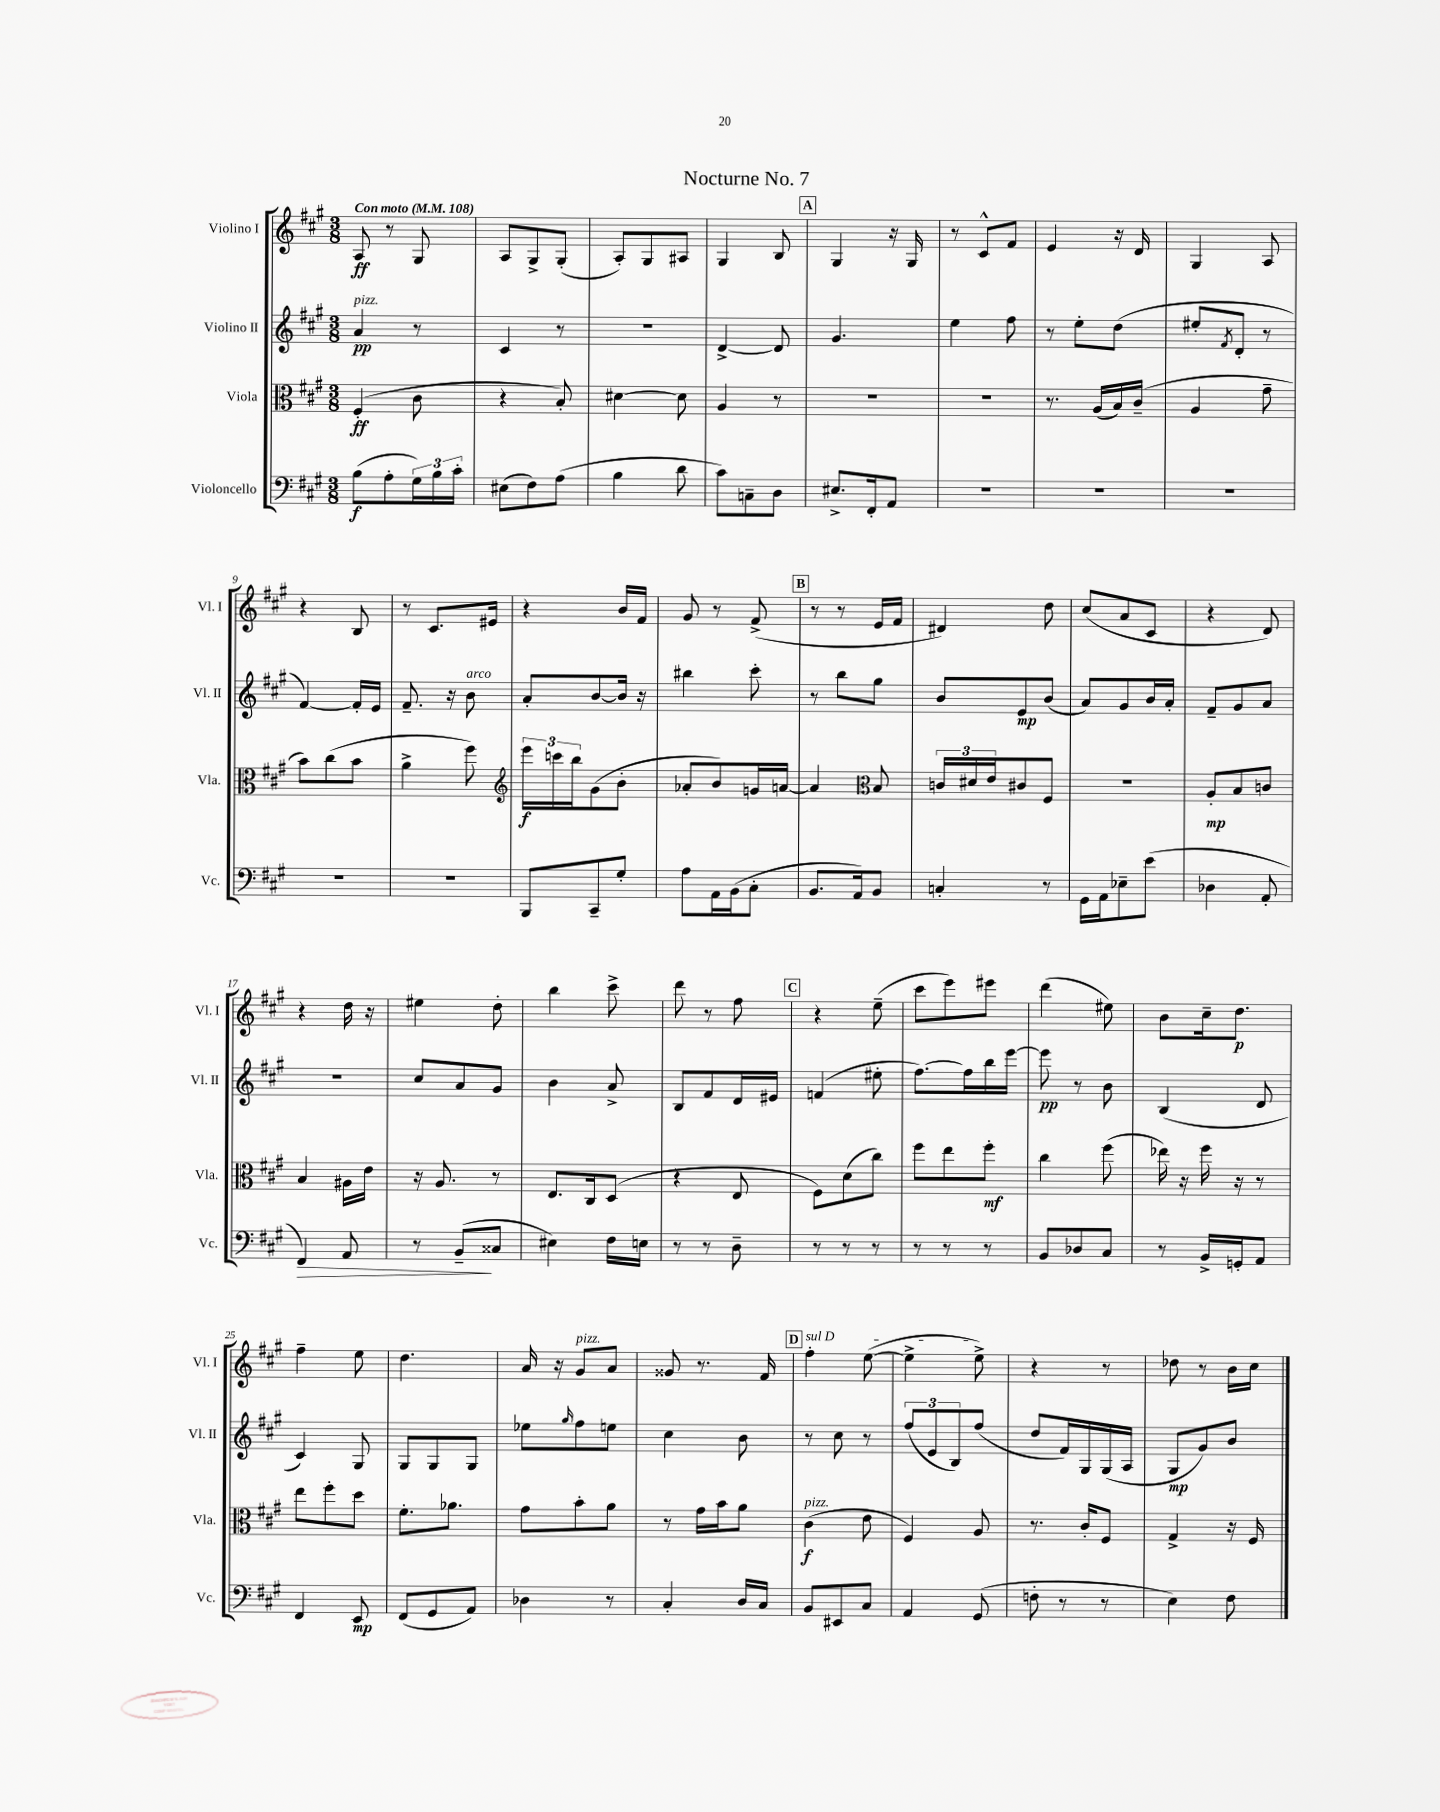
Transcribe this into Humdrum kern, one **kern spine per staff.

**kern	**dynam	**kern	**dynam	**kern	**dynam	**kern	**dynam
*part4	*part4	*part3	*part3	*part2	*part2	*part1	*part1
*staff4	*staff4	*staff3	*staff3	*staff2	*staff2	*staff1	*staff1
*I"Violoncello	*	*I"Viola	*	*I"Violino II	*	*I"Violino I	*
*I'Vc.	*	*I'Vla.	*	*I'Vl. II	*	*I'Vl. I	*
*clefF4	*	*clefC3	*	*clefG2	*	*clefG2	*
*k[f#c#g#]	*	*k[f#c#g#]	*	*k[f#c#g#]	*	*k[f#c#g#]	*
*M3/8	*	*M3/8	*	*M3/8	*	*M3/8	*
*MM108	*	*MM108	*	*MM108	*	*MM108	*
=1	=1	=1	=1	=1	=1	=1	=1
!	!	!	!	!	!	!LO:TX:a:B:t=Con moto	!
!	!	!	!	!LO:TX:a:i:t=pizz.	!	!	!
(8B\L	f	(4F#'/	ff	4a/	pp	8A/	ff
8A'\	.	.	.	.	.	8r	.
24G#\L)	.	8c#\	.	8r	.	8G#/	.
24B\	.	.	.	.	.	.	.
24c#'\JJ	.	.	.	.	.	.	.
=2	=2	=2	=2	=2	=2	=2	=2
(8E#X\L	.	4r	.	4c#/	.	8A/L	.
8F#\)	.	.	.	.	.	8G#^/	.
(8A\J	.	8B'/)	.	8r	.	(8G#'/J	.
=3	=3	=3	=3	=3	=3	=3	=3
4B\	.	[4d#X\	.	4.r	.	8A'/L)	.
.	.	.	.	.	.	8G#/	.
8d\	.	8d#\]	.	.	.	8A#X/J	.
=4	=4	=4	=4	=4	=4	=4	=4
8c#\L)	.	4A/	.	[4d^/	.	4G#/	.
8Cn~\	.	.	.	.	.	.	.
8D\J	.	8r	.	8d/]	.	8B/	.
!!LO:REH:place=s1:t=A
=5	=5	=5	=5	=5	=5	=5	=5
8.E#X^/L	.	4.r	.	4.g#/	.	4G#/	.
16FF#'/k	.	.	.	.	.	.	.
8AA/J	.	.	.	.	.	16r	.
.	.	.	.	.	.	16G#/	.
=6	=6	=6	=6	=6	=6	=6	=6
4.r	.	4.r	.	4ee\	.	8r	.
.	.	.	.	.	.	8c#^^/L	.
.	.	.	.	8ff#\	.	8f#/J	.
=7	=7	=7	=7	=7	=7	=7	=7
4.r	.	8.r	.	8r	.	4e/	.
.	.	.	.	8ee'\L	.	.	.
.	.	(16A/LL	.	.	.	.	.
.	.	16B/)	.	(8dd\J	.	16r	.
.	.	(16c#~/JJ	.	.	.	16d/	.
=8	=8	=8	=8	=8	=8	=8	=8
4.r	.	4A/	.	8ee#X'/L	.	4G#/	.
.	.	.	.	8qf#/	.	.	.
.	.	.	.	8d'/J	.	.	.
.	.	8g#~\	.	8r	.	8A/	.
!!LO:LB:g=z
=9	=9	=9	=9	=9	=9	=9	=9
4.r	.	8b\L)	.	[4f#/)	.	4r	.
.	.	(8cc#\	.	.	.	.	.
.	.	8b\J	.	16f#'/LL]	.	8B/	.
.	.	.	.	16e/JJ	.	.	.
=10	=10	=10	=10	=10	=10	=10	=10
4.r	.	4a^\	.	8.f#~/	.	8r	.
.	.	.	.	.	.	8.c#/L	.
.	.	.	.	16r	.	.	.
!	!	!	!	!LO:TX:a:i:t=arco	!	!	!
.	.	8ff#\)	.	8b\	.	.	.
.	.	.	.	.	.	16e#X/Jk	.
=11	=11	=11	=11	=11	=11	=11	=11
*	*	*clefG2	*	*	*	*	*
8BBB/L	.	24eee\LL	f	8a'/L	.	4r	.
.	.	24cccn\	.	.	.	.	.
.	.	24bb\J	.	.	.	.	.
8CC#~/	.	(8g#\	.	[8b/	.	.	.
8G#'/J	.	8b'\J	.	16b/Jk]	.	16b/LL	.
.	.	.	.	16r	.	16f#/JJ	.
=12	=12	=12	=12	=12	=12	=12	=12
8A\L	.	8a-X'/L	.	4bb#X\	.	8g#/	.
16AA\L	.	8b/)	.	.	.	8r	.
(16BB\J	.	.	.	.	.	.	.
8C#'\J	.	16gn/L	.	8ccc#'\	.	(8f#^/	.
.	.	[16an/JJ	.	.	.	.	.
!!LO:REH:place=s1:t=B
=13	=13	=13	=13	=13	=13	=13	=13
8.BB/L	.	4a/]	.	8r	.	8r	.
.	.	.	.	8bb\L	.	8r	.
16AA/k)	.	.	.	.	.	.	.
*	*	*clefC3	*	*	*	*	*
8BB/J	.	8B/	.	8gg#\J	.	16e/LL	.
.	.	.	.	.	.	16f#/JJ	.
=14	=14	=14	=14	=14	=14	=14	=14
4Cn'/	.	24cn/LL	.	8b/L	.	4d#X/)	.
.	.	24d#X/	.	.	.	.	.
.	.	24e/J	.	.	.	.	.
.	.	8c#X/	.	8e/	mp	.	.
8r	.	8F#/J	.	(8b/J	.	8dd\	.
=15	=15	=15	=15	=15	=15	=15	=15
16GG#\LL	.	4.r	.	8a/L)	.	(8cc#/L	.
16AA\J	.	.	.	.	.	.	.
8E-X~\	.	.	.	8g#/	.	8a/	.
(8e\J	.	.	.	16b/L	.	8c#/J	.
.	.	.	.	16a'/JJ	.	.	.
=16	=16	=16	=16	=16	=16	=16	=16
4D-X\	.	8A'/L	mp	8f#~/L	.	4r	.
.	.	8B/	.	8g#/	.	.	.
8AA'/	.	8cn/J	.	8a/J	.	8d/)	.
!!LO:LB:g=z
=17	=17	=17	=17	=17	=17	=17	=17
!	!LO:HP:b	!	!	!	!	!	!
4FF#/)	>	4B/	.	4.r	.	4r	.
8AA/	.	16A#X\LL	.	.	.	16dd\	.
.	.	16e\JJ	.	.	.	16r	.
=18	=18	=18	=18	=18	=18	=18	=18
8r	.	16r	.	8cc#/L	.	4ee#X\	.
.	.	8.A/	.	.	.	.	.
(8BB~/L	.	.	.	8a/	.	.	.
8C##X/J	]	8r	.	8g#/J	.	8dd'\	.
=19	=19	=19	=19	=19	=19	=19	=19
4E#X\)	.	8.E/L	.	4b\	.	4bb\	.
.	.	16C#/k	.	.	.	.	.
16F#\LL	.	(8D/J	.	8a^/	.	8ccc#^\	.
16En\JJ	.	.	.	.	.	.	.
=20	=20	=20	=20	=20	=20	=20	=20
8r	.	4r	.	8B/L	.	8ddd\	.
8r	.	.	.	8f#/	.	8r	.
8D~\	.	8E/	.	16d/L	.	8ff#\	.
.	.	.	.	16e#X/JJ	.	.	.
!!LO:REH:place=s1:t=C
=21	=21	=21	=21	=21	=21	=21	=21
8r	.	8F#\L)	.	(4fn/	.	4r	.
8r	.	(8d\	.	.	.	.	.
8r	.	8cc#\J)	.	8ee#X'\	.	(8ee~\	.
=22	=22	=22	=22	=22	=22	=22	=22
8r	.	8ff#\L	.	[8.ff#\L)	.	8ccc#\L	.
8r	.	8ee\	.	.	.	8eee\)	.
.	.	.	.	16ff#\L]	.	.	.
8r	.	8ff#'\J	mf	16bb\	.	8eee#X\J	.
.	.	.	.	[16eee\JJ	.	.	.
=23	=23	=23	=23	=23	=23	=23	=23
8BB/L	.	4cc#\	.	8eee\]	pp	(4ddd\	.
8D-X/	.	.	.	8r	.	.	.
8C#/J	.	(8ff#\	.	8b\	.	8ee#X\)	.
=24	=24	=24	=24	=24	=24	=24	=24
8r	.	16ee-X\)	.	(4B/	.	8b\L	.
.	.	16r	.	.	.	.	.
16BB^/LL	.	16ff#\	.	.	.	16cc#~\k	.
16GGn'/J	.	16r	.	.	.	8.dd\J	p
8AA/J	.	8r	.	8d/	.	.	.
!!LO:LB:g=z
=25	=25	=25	=25	=25	=25	=25	=25
4FF#/	.	8ee\L	.	4c#/)	.	4ff#~\	.
.	.	8ff#'\	.	.	.	.	.
8EE/	mp	8dd\J	.	8G#/	.	8ee\	.
=26	=26	=26	=26	=26	=26	=26	=26
(8FF#/L	.	8.f#'\L	.	8G#/L	.	4.dd\	.
8GG#/	.	.	.	8G#/	.	.	.
.	.	8.a-X\J	.	.	.	.	.
8AA/J)	.	.	.	8G#/J	.	.	.
=27	=27	=27	=27	=27	=27	=27	=27
4D-X\	.	8g#\L	.	8ee-X\L	.	16a/	.
.	.	.	.	.	.	16r	.
.	.	.	.	16qqgg#/	.	.	.
!	!	!	!	!	!	!LO:TX:a:i:t=pizz.	!
.	.	8b'\	.	8ff#\	.	8g#/L	.
8r	.	8a\J	.	8een\J	.	8a/J	.
=28	=28	=28	=28	=28	=28	=28	=28
4C#'/	.	8r	.	4cc#\	.	8g##X/	.
.	.	16g#\LL	.	.	.	8.r	.
.	.	16b\J	.	.	.	.	.
16D/LL	.	8a\J	.	8b\	.	.	.
16C#/JJ	.	.	.	.	.	16f#/	.
!!LO:REH:place=s1:t=D
=29	=29	=29	=29	=29	=29	=29	=29
!	!	!	!	!	!	!LO:TX:a:i:t=sul D	!
!	!	!LO:TX:a:i:t=pizz.	!	!	!	!	!
8BB/L	.	(4c#\	f	8r	.	4ff#'\	.
8EE#X/	.	.	.	8cc#\	.	.	.
8C#/J	.	8e\	.	8r	.	([8ee\	.
=30	=30	=30	=30	=30	=30	=30	=30
4AA/	.	4F#/)	.	(12ff#/L	.	4ee^\]	.
.	.	.	.	12e/	.	.	.
.	.	.	.	12B/)	.	.	.
(8GG#/	.	8A/	.	(8ff#/J	.	8ee^\)	.
=31	=31	=31	=31	=31	=31	=31	=31
8Fn'\	.	8.r	.	8dd/L	.	4r	.
8r	.	.	.	16f#/L)	.	.	.
.	.	16c#'/KL	.	16G#/	.	.	.
8r	.	8F#/J	.	(16G#/	.	8r	.
.	.	.	.	16A/JJ	.	.	.
=32	=32	=32	=32	=32	=32	=32	=32
4E\)	.	4G#^/	.	8G#/L	mp	8dd-X\	.
.	.	.	.	8g#/)	.	8r	.
8F#\	.	16r	.	8b/J	.	16b\LL	.
.	.	16F#/	.	.	.	16cc#\JJ	.
==	==	==	==	==	==	==	==
*-	*-	*-	*-	*-	*-	*-	*-
